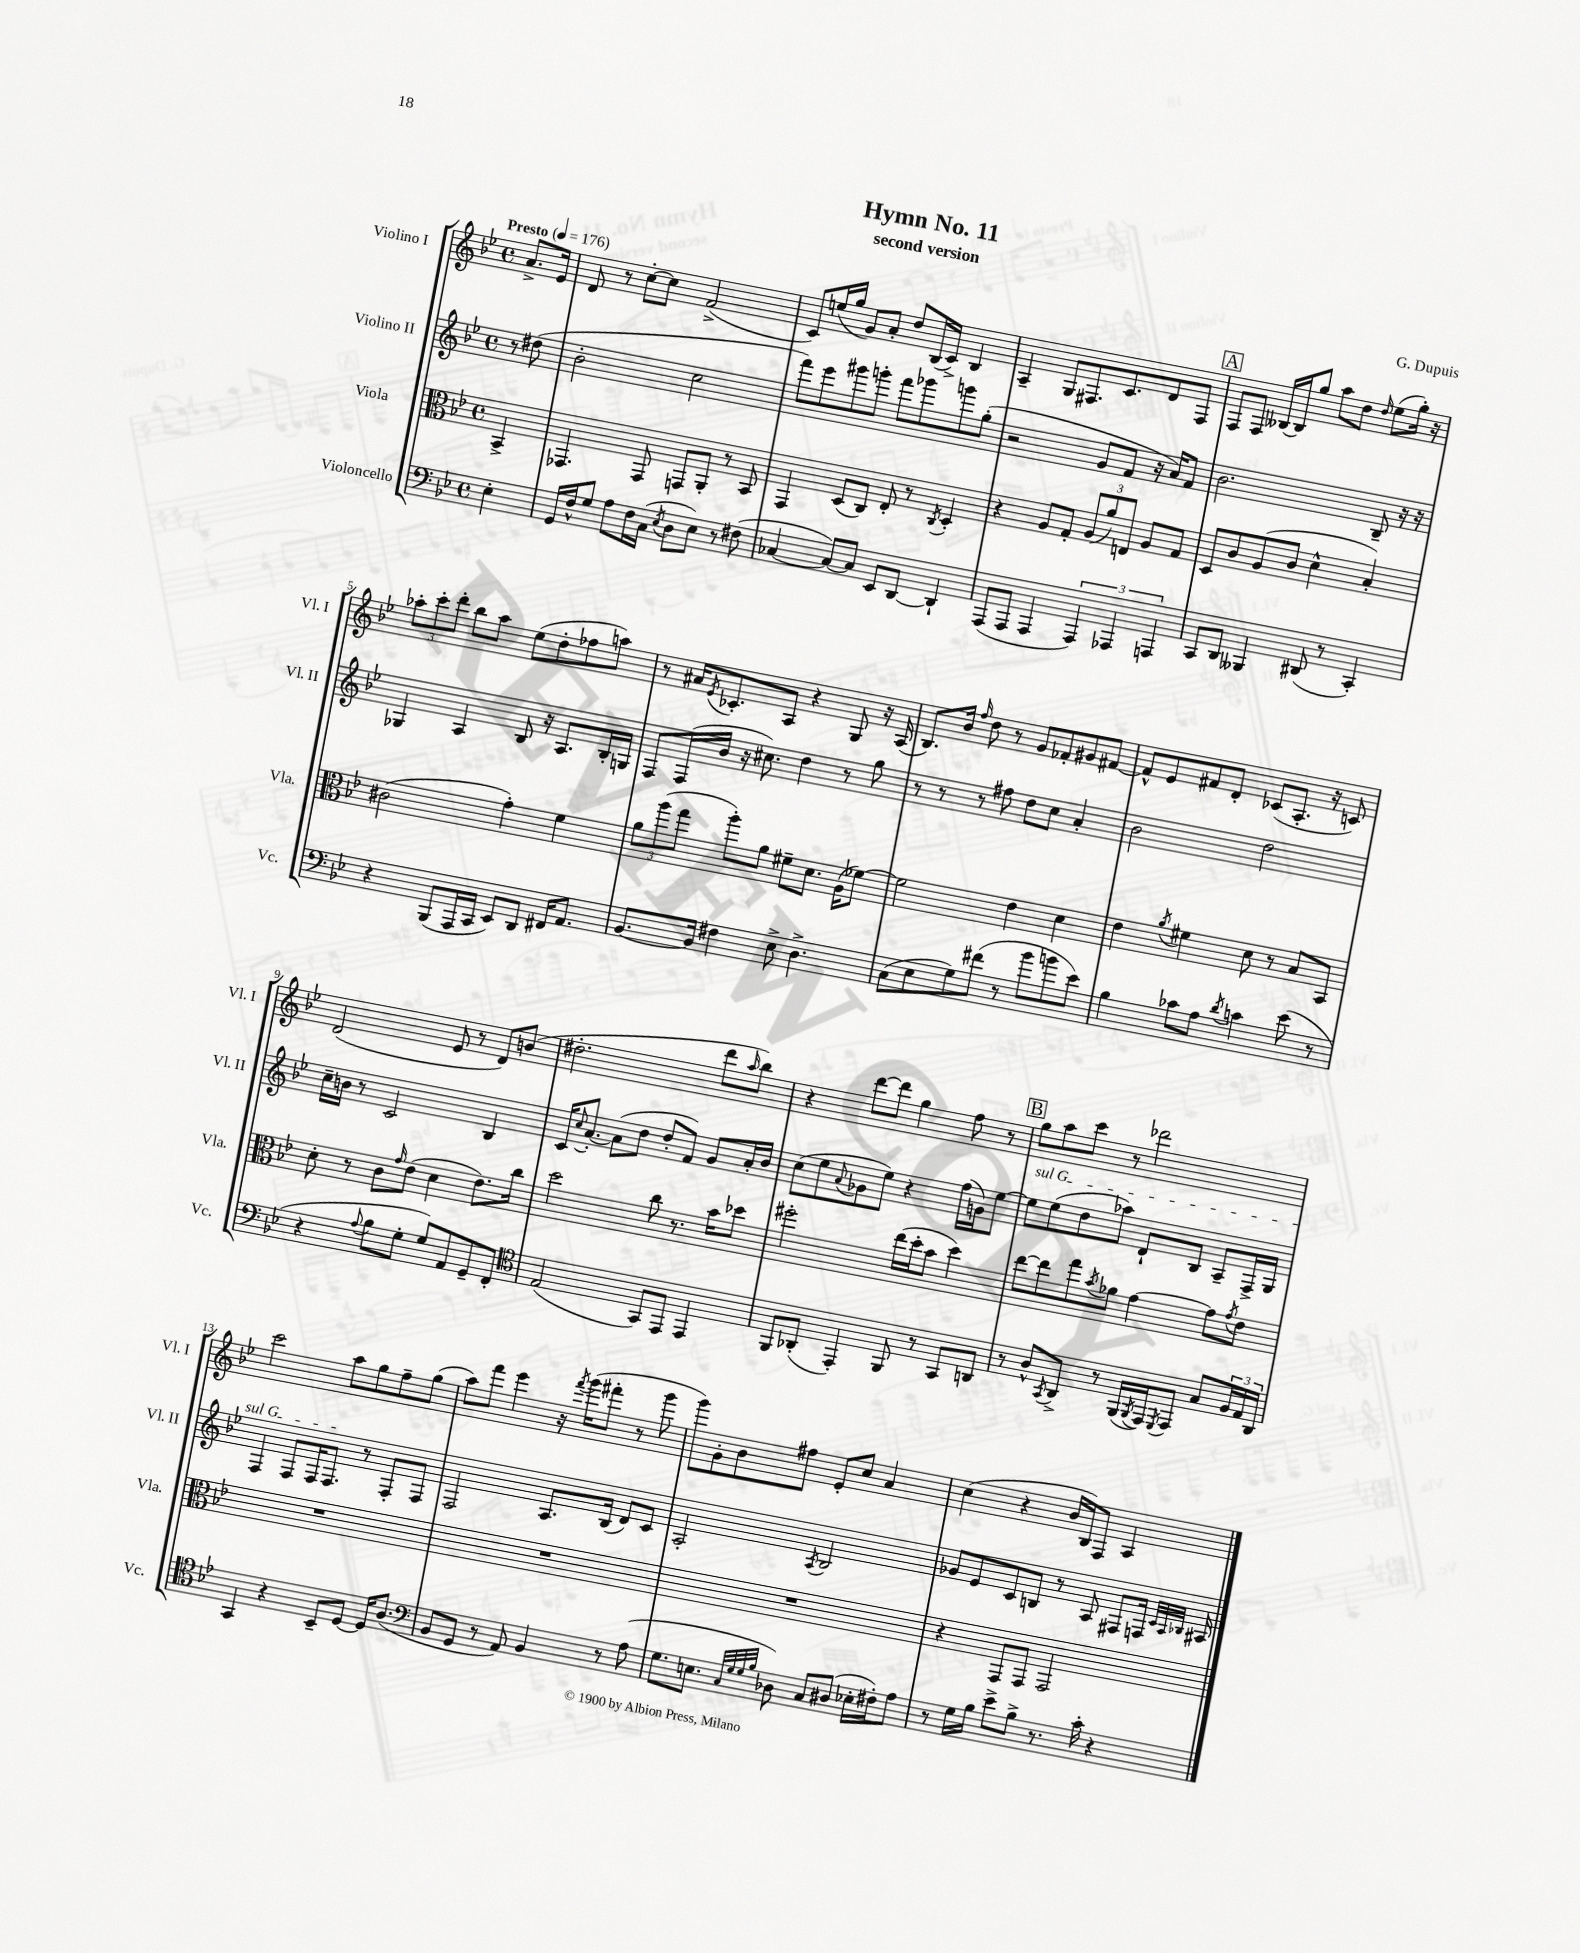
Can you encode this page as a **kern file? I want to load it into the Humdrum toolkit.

**kern	**kern	**kern	**kern
*staff4	*staff3	*staff2	*staff1
*clefF4	*clefC3	*clefG2	*clefG2
*k[b-e-]	*k[b-e-]	*k[b-e-]	*k[b-e-]
*M4/4	*M4/4	*M4/4	*M4/4
*met(c)	*met(c)	*met(c)	*met(c)
*MM176	*MM176	*MM176	*MM176
4E-'	4BB-^	8r	8.a^
.	.	(8dd#	.
.	.	.	16e-
=	=	=	=
16GG	4.GG-	2b-'	8d
16F^^	.	.	.
8G	.	.	8r
8A	.	.	[8cc'
16F	8GG-	.	8cc]
(16C	.	.	.
8qE-	.	.	.
8D	8GG	2cc	(2f^
8E-)	8AA'	.	.
8r	8r	.	.
(8F#	8BB-	.	.
=	=	=	=
[4C-	4GG	8fff)	8c)
.	.	8eee-	(16ee
.	.	.	16gg
8C-_)	(8D	8ggg#	8g)
8C-]	8C)	8ggg'	8a'
8EE-	8E-'	8fff	8dd
[8DD	8r	8ggg-	(16B-
.	.	.	16c^)
.	8qC	.	.
4DD`]	4D'	8ggg	4B-
.	.	(8gg'	.
=	=	=	=
(8AAA	4r	2r	4A~
8AAA	.	.	.
4AAA	8A	.	8G
.	8G'	.	8.F#
6AAA)	(12A	8g	.
.	.	.	8.c
.	12a)	.	.
.	.	8f	.
6AAA-	12E	.	.
.	8A	16r	8d
.	.	16a)	.
6AAA	.	.	.
.	8G	8f	8F#
=	=	=	=
8CC	8D	2.b-	8F
8DD	8c	.	8F
4BBB--	(8A	.	[16B--
.	.	.	16B--]
.	8c	.	8gg
(8DD#	4d^^	.	8aa
8r	.	.	8dd
.	.	.	16qqdd
4CC')	4B-')	8B-~	(8ee-
.	.	16r	16gg')
.	.	16r	16r
=	=	=	=
4r	(2c#	4G-	12aa-'
.	.	.	12ccc'
.	.	.	12ddd'
(8BBB-	.	4A	8bb-
16AAA	.	.	8aa-
16CC	.	.	.
8EE-)	4g')	8B-	(8ee-
8DD	.	16r	8dd'
.	.	8.A	.
16FF#	4f	.	8ff-
8.AA	.	.	.
.	.	16B-'	8aa)
.	.	16G	.
=	=	=	=
[8.BB-	12a	8F	8r
.	(12aa	.	.
.	.	(16F	16a#
.	12gg	.	.
.	.	.	8qe-
16BB-]	.	16b-	8.c-'
4F#	8aa')	16r	.
.	.	8.cc#)	.
.	8a	.	8A
8E-^	8f#~	4dd	4r
4.D^	8.d	.	.
.	.	8r	8G
.	(16A	.	.
.	[8f-)	8gg	16r
.	.	.	(16A
=	=	=	=
(8C	2f-]	8r	8.B-)
8E-	.	8r	.
.	.	.	16b-
.	.	.	16qqff
8G)	.	8r	8dd
(8f#	.	8ff#	8r
8r	4e-	8dd	8g
8b-	.	8cc	8f-'
8b	4d	4a'	8g#
8e-)	.	.	[8f#
=	=	=	=
4B-	4e-	2b-	8f#^^]
.	.	.	8e-
.	8qa	.	.
8c-	4f#	.	8f#
8A	.	.	8d'
8qd	.	.	.
4c	8d	2dd	(8c-
.	8r	.	8.A'
(8e-	8B-	.	.
.	.	.	16r
8r	8BB-	.	8c)
=	=	=	=
4r	8d'	16cc~	(2d
.	.	16b	.
.	8r	8r	.
8qqA	.	.	.
8B-	8c	2c	.
.	16qqg	.	.
8G'	(8e-	.	.
8G)	4d	.	8e-
8AA	.	.	8r
8GG~	8.e-)	4B-	8d)
8FF'	.	.	(8b
.	16cc	.	.
=	=	=	=
*clefC4	*	*	*
(2E-	2dd	16c	2.dd#'
.	.	8qqcc	.
.	.	[8.a'	.
.	.	(8a]	.
.	.	8dd	.
8GG)	8cc	8dd'	.
8EE-	8.r	8f)	.
4EE-	.	8g	8ddd
.	16b-	.	.
.	.	.	16qqaa
.	8dd-	16a'	8bb-)
.	.	16b-	.
=	=	=	=
8FF	2ff#'	(8cc	4r
(8AA-'	.	8ee-	.
.	.	8qqa	.
4EE-')	.	8g-	[8ddd
.	.	8ee-)	8ddd]
8FF	(16ee-	4r	4gg
.	16dd'	.	.
8r	8b-	.	.
8GG	4dd)	(16ff	8ff
.	.	16g)	.
8AA	.	[8ee-	8r
=	=	=	=
8r	[8ee-	8ee-]	8gg
8A^^	8ee-]	(8ee-	8aa
8qGG	.	.	.
8AA^	8gg	8dd	8ccc
.	8qb-	.	.
8r	8a-	8aa-)	8r
(16FF	[4g	8d`	2ddd-
8qFF	.	.	.
16EE-)	.	.	.
8qDD	.	.	.
8EE-	.	8B-	.
8G	8g]	8A~	.
.	8qg	.	.
24F	8e-	16F^	.
24E-	.	.	.
.	.	16G	.
24AA	.	.	.
=	=	=	=
4GG	1r	4F	2ccc
4r	.	8F	.
.	.	16F	.
.	.	8.F	.
8BB-~	.	.	8aa
[8D	.	8r	8gg
16D]	.	8F'	8ff~
(8.A	.	.	.
.	.	8F	(8gg
=	=	=	=
*clefF4	*	*	*
8BB-	1r	2F	8aa)
8GG	.	.	8fff
8r	.	.	4eee-
8AA)	.	.	.
4BB-	.	8.A	16r
.	.	.	8qfff
.	.	.	(16ggg
.	.	.	8fff#'
.	.	(16B-	.
8r	.	8d)	8r
(8A	.	8c	8ggg
=	=	=	=
8.G	1r	2A'	8ggg)
.	.	.	8g'
8.E	.	.	.
.	.	.	8b-
32qqC	.	.	.
32qqG	.	.	.
32qqG	.	.	.
32qqB-	.	.	.
8D-)	.	.	8ff#
.	.	8qA	.
8C	.	2B-	8e-'
(8D#	.	.	8cc
16E-'	.	.	4a
16F#')	.	.	.
8A	.	.	.
=	=	=	=
8r	4r	8g-	(4cc
16G	.	8e-	.
16B-	.	.	.
8e-^	8GG	8c	4r
8B-^	8GG	8B	.
8.r	2GG	8r	16b-
.	.	.	16B-)
.	.	8A	8F
16c'	.	.	.
4r	.	8F#	4A
.	.	16F	.
.	.	32qqc	.
.	.	32qqA	.
.	.	32qqB-	.
.	.	16A#	.
==	==	==	==
*-	*-	*-	*-
